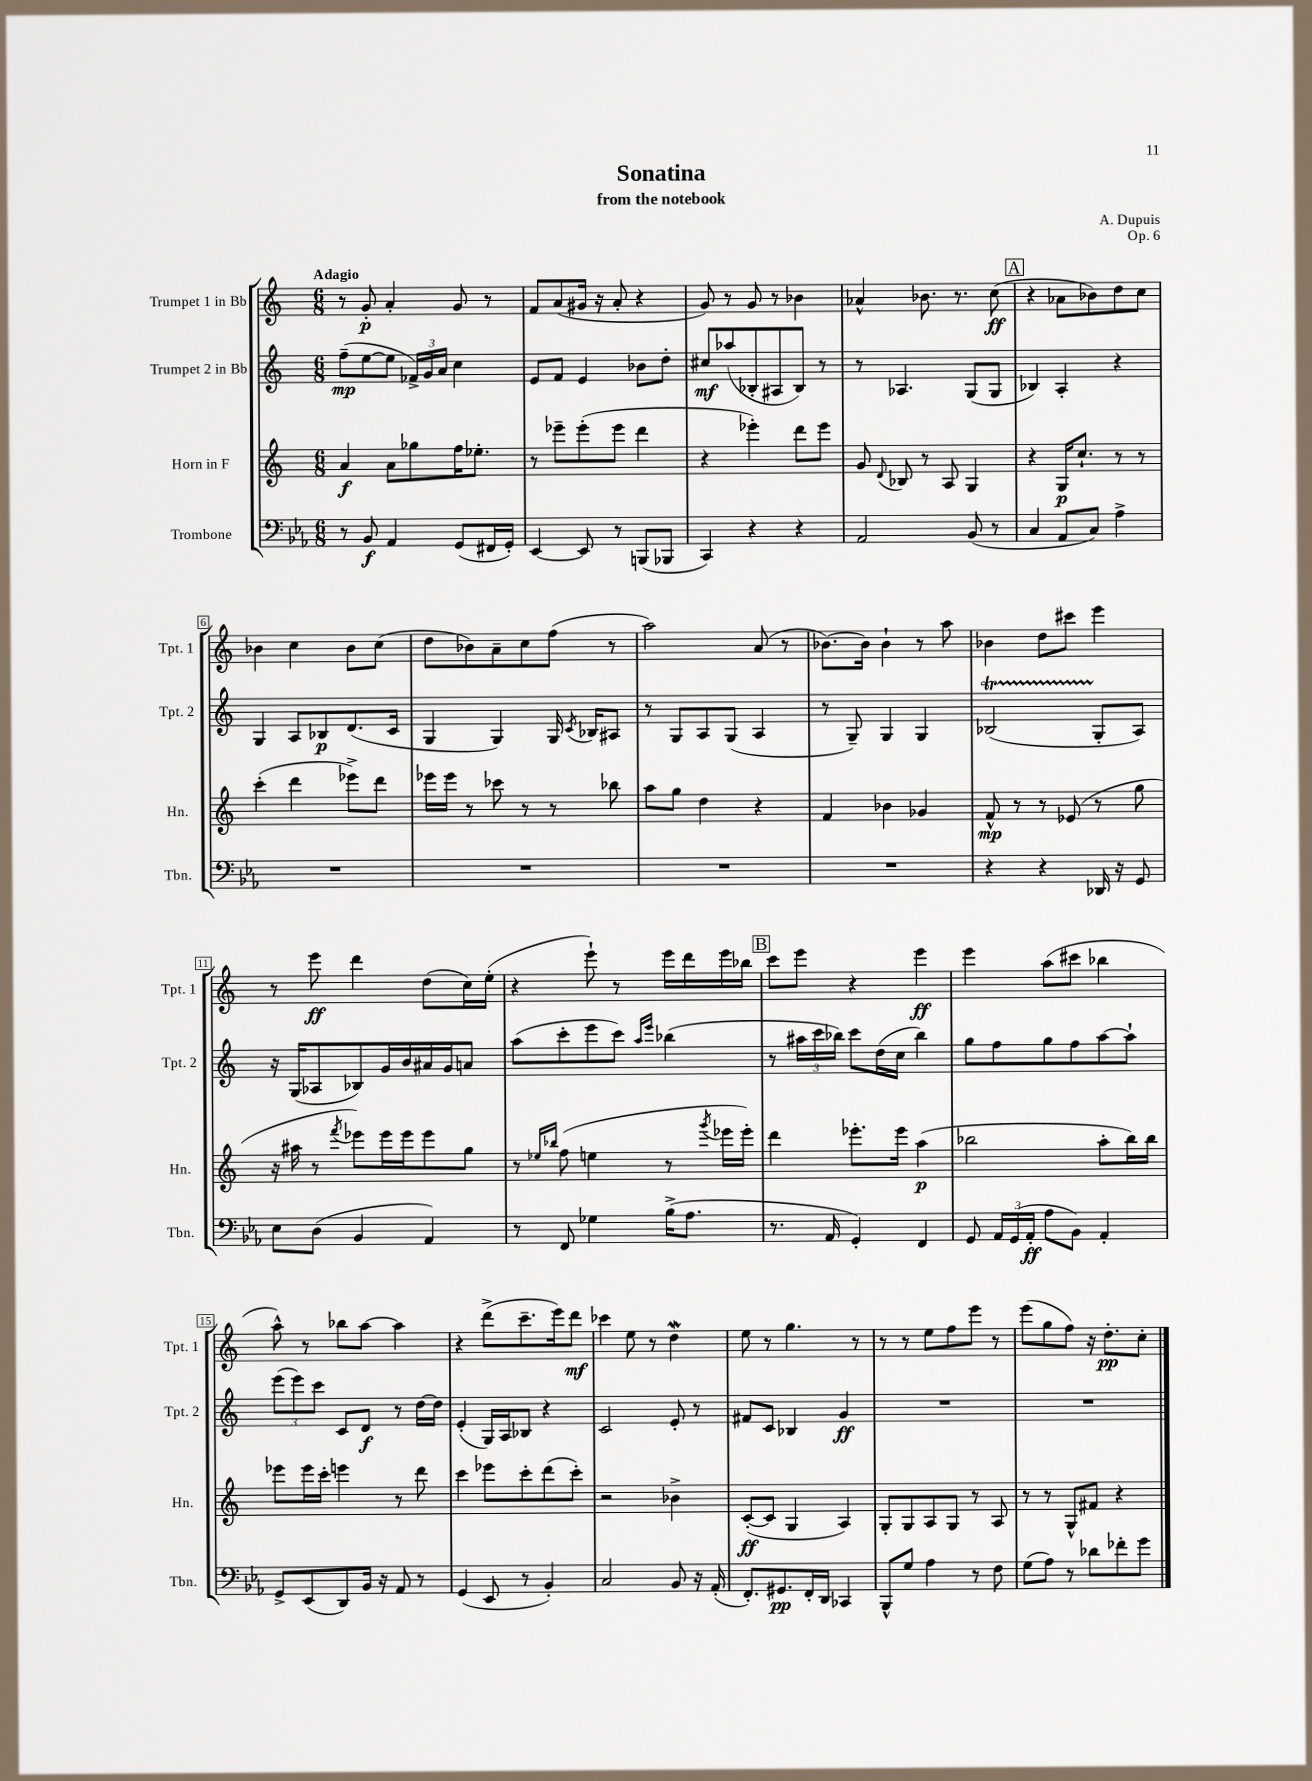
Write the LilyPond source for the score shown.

\header { title = "Sonatina" composer = "A. Dupuis" subtitle = "from the notebook" opus = "Op. 6" }
<<
\new StaffGroup <<
\new Staff = "s0" \with { instrumentName = "Trumpet 1 in Bb" shortInstrumentName = "Tpt. 1" } {
    \clef treble \key c \major \numericTimeSignature \time 6/8 \tempo "Adagio"
    \autoBeamOff r8 g'8-.\p a'4-. g'8 r8 |
    f'8[ a'8( gis'16] r16 a'8-. r4 |
    g'8) r8 g'8 r8 bes'4 |
    aes'4-^ bes'8. r8. c''8\ff( |
    \mark \markup { \box "A" } r4 aes'8[ bes'8) d''8 c''8] |
    bes'4 c''4 bes'8[ c''8]( |
    d''8[ bes'8) a'8-- c''8 f''8]( r8 |
    a''2) a'8( r8 |
    bes'8.[~) bes'16] bes'4-! r8 a''8 |
    bes'4 d''8[ cis'''8] e'''4 |
    r8 e'''8\ff d'''4 d''8[( c''16) e''16]-.( |
    r4 e'''8-!) r8 e'''16[ d'''16 e'''16 bes''16] |
    \mark \markup { \box "B" } c'''8[ e'''8] r4 e'''4\ff |
    e'''4 a''8[( cis'''8] bes''4 |
    a''8-^) r8 bes''8[ a''8]~ a''4 |
    r4 d'''8[->( c'''8.-- e'''16) d'''8]\mf |
    ces'''4 e''8 r8 d''4\mordent |
    e''8 r8 g''4. r8 |
    r8 r8 e''8[ f''8 e'''8] r8 |
    e'''8[( g''8 f''8]) r16 d''8.[-.\pp c''8]-. \bar "|." |
}
\new Staff = "s1" \with { instrumentName = "Trumpet 2 in Bb" shortInstrumentName = "Tpt. 2" } {
    \clef treble \key c \major \numericTimeSignature \time 6/8
    \autoBeamOff f''8[--\mp( e''8~ e''8] \tuplet 3/2 { fes'16[->) g'16 a'16] } c''4 |
    e'8[ f'8] e'4 bes'8[ d''8]-. |
    cis''8[\mf aes''8( bes8-. ais8 bes8]) r8 |
    r8 aes4. g8[( g8] |
    \mark \markup { \box "A" } bes4) a4-. r4 |
    g4 a8[ bes8\p d'8.( c'16] |
    g4 g4) g16 \acciaccatura { c'8 } bes16[ ais8] |
    r8 g8[ a8 g8]( a4 |
    r8 g8--) g4 g4 |
    bes2\startTrillSpan( g8[-.\stopTrillSpan a8]) |
    r16 g16[( aes8 bes8) g'16 b'16 ais'16 g'16 a'8] |
    a''8[( c'''8-. e'''8 c'''8]) \grace { a''16[ e'''16] } bes''4( |
    \mark \markup { \box "B" } r8 \tuplet 3/2 { ais''16[ c'''16 bes''16]) } c'''8[ d''16( c''16] bes''4) |
    g''8[ f''8 g''8 f''8 a''8~ a''8]-! |
    \tuplet 3/2 { e'''8[( e'''8) c'''8] } c'8[ d'8]\f r8 d''16[~ d''16] |
    e'4-.( g16[) a16 bes8] r4 |
    c'2 e'8-. r8 |
    fis'8[ c'8] bes4 g'4\ff |
    R2. |
    R2. \bar "|." |
}
\new Staff = "s2" \with { instrumentName = "Horn in F" shortInstrumentName = "Hn." } {
    \clef treble \key c \major \numericTimeSignature \time 6/8
    \autoBeamOff a'4\f a'8[ ges''8 f''16 ees''8.]-. |
    r8 ees'''8[-- ees'''8-.( ees'''8] d'''4 |
    r4 ees'''4-.) d'''8[ ees'''8] |
    g'8 \appoggiatura { d'8 } bes8 r8 a8 g4 |
    \mark \markup { \box "A" } r4 g16[\p c''8.]-! r8 r8 |
    c'''4-.( d'''4 ees'''8[->) d'''8] |
    ees'''16[ ees'''16] r8 ces'''8 r8 r8 bes''8 |
    a''8[ g''8] d''4 r4 |
    f'4 bes'4 ges'4 |
    f'8-^\mp r8 r8 ees'8( r8 g''8 |
    r16 ais''16 r8 \acciaccatura { f'''8 } ees'''8[) ees'''16 ees'''16 ees'''8 g''8] |
    r8 \grace { ees''16[ bes''16] } f''8( e''4 r8 \acciaccatura { g'''8 } ees'''16[ ees'''16]-.) |
    \mark \markup { \box "B" } d'''4 ees'''8.[-. ees'''16] a''4\p( |
    bes''2 a''8[-. bes''16) bes''16] |
    ees'''8[ ees'''16 c'''16]-. e'''4 r8 d'''8 |
    c'''4 ees'''8[ c'''8-. d'''8( c'''8]-.) |
    r2 bes'4-> |
    c'8[~-.\ff( c'8] g4 a4) |
    g8[-. g8 a8 g8] r8 a8 |
    r8 r8 g8[-^ fis'8] r4 \bar "|." |
}
\new Staff = "s3" \with { instrumentName = "Trombone" shortInstrumentName = "Tbn." } {
    \clef bass \key ees \major \numericTimeSignature \time 6/8
    \autoBeamOff r8 bes,8\f aes,4 g,8[( fis,16 g,16]-.) |
    ees,4~ ees,8 r8 b,,8[( bes,,8] |
    c,4) r4 r4 |
    aes,2 bes,8( r8 |
    \mark \markup { \box "A" } c4 aes,8[ c8]) aes4-> |
    R2. |
    R2. |
    R2. |
    R2. |
    r4 r4 des,16 r16 g,8 |
    ees8[ d8]( bes,4 aes,4) |
    r8 f,8 ges4 bes16[->( aes8.] |
    \mark \markup { \box "B" } r8. aes,16 g,4-.) f,4 |
    g,8 \tuplet 3/2 { aes,16[ g,16( aes,16]-.\ff } aes8[ bes,8]) aes,4-. |
    g,8[-> ees,8( d,8) bes,16] r16 aes,8 r8 |
    g,4( ees,8 r8 bes,4-.) |
    c2 bes,8 r16 aes,16-.( |
    f,8.[-.) gis,8.\pp f,16-. d,16] ces,4 |
    bes,,8[-^ g8] aes4 r8 f8 |
    g8[( aes8]) r8 des'8[ fes'8-. g'8] \bar "|." |
}
>>
>>
\layout { \context { \Score \override BarNumber.stencil = #(make-stencil-boxer 0.1 0.3 ly:text-interface::print) } }
